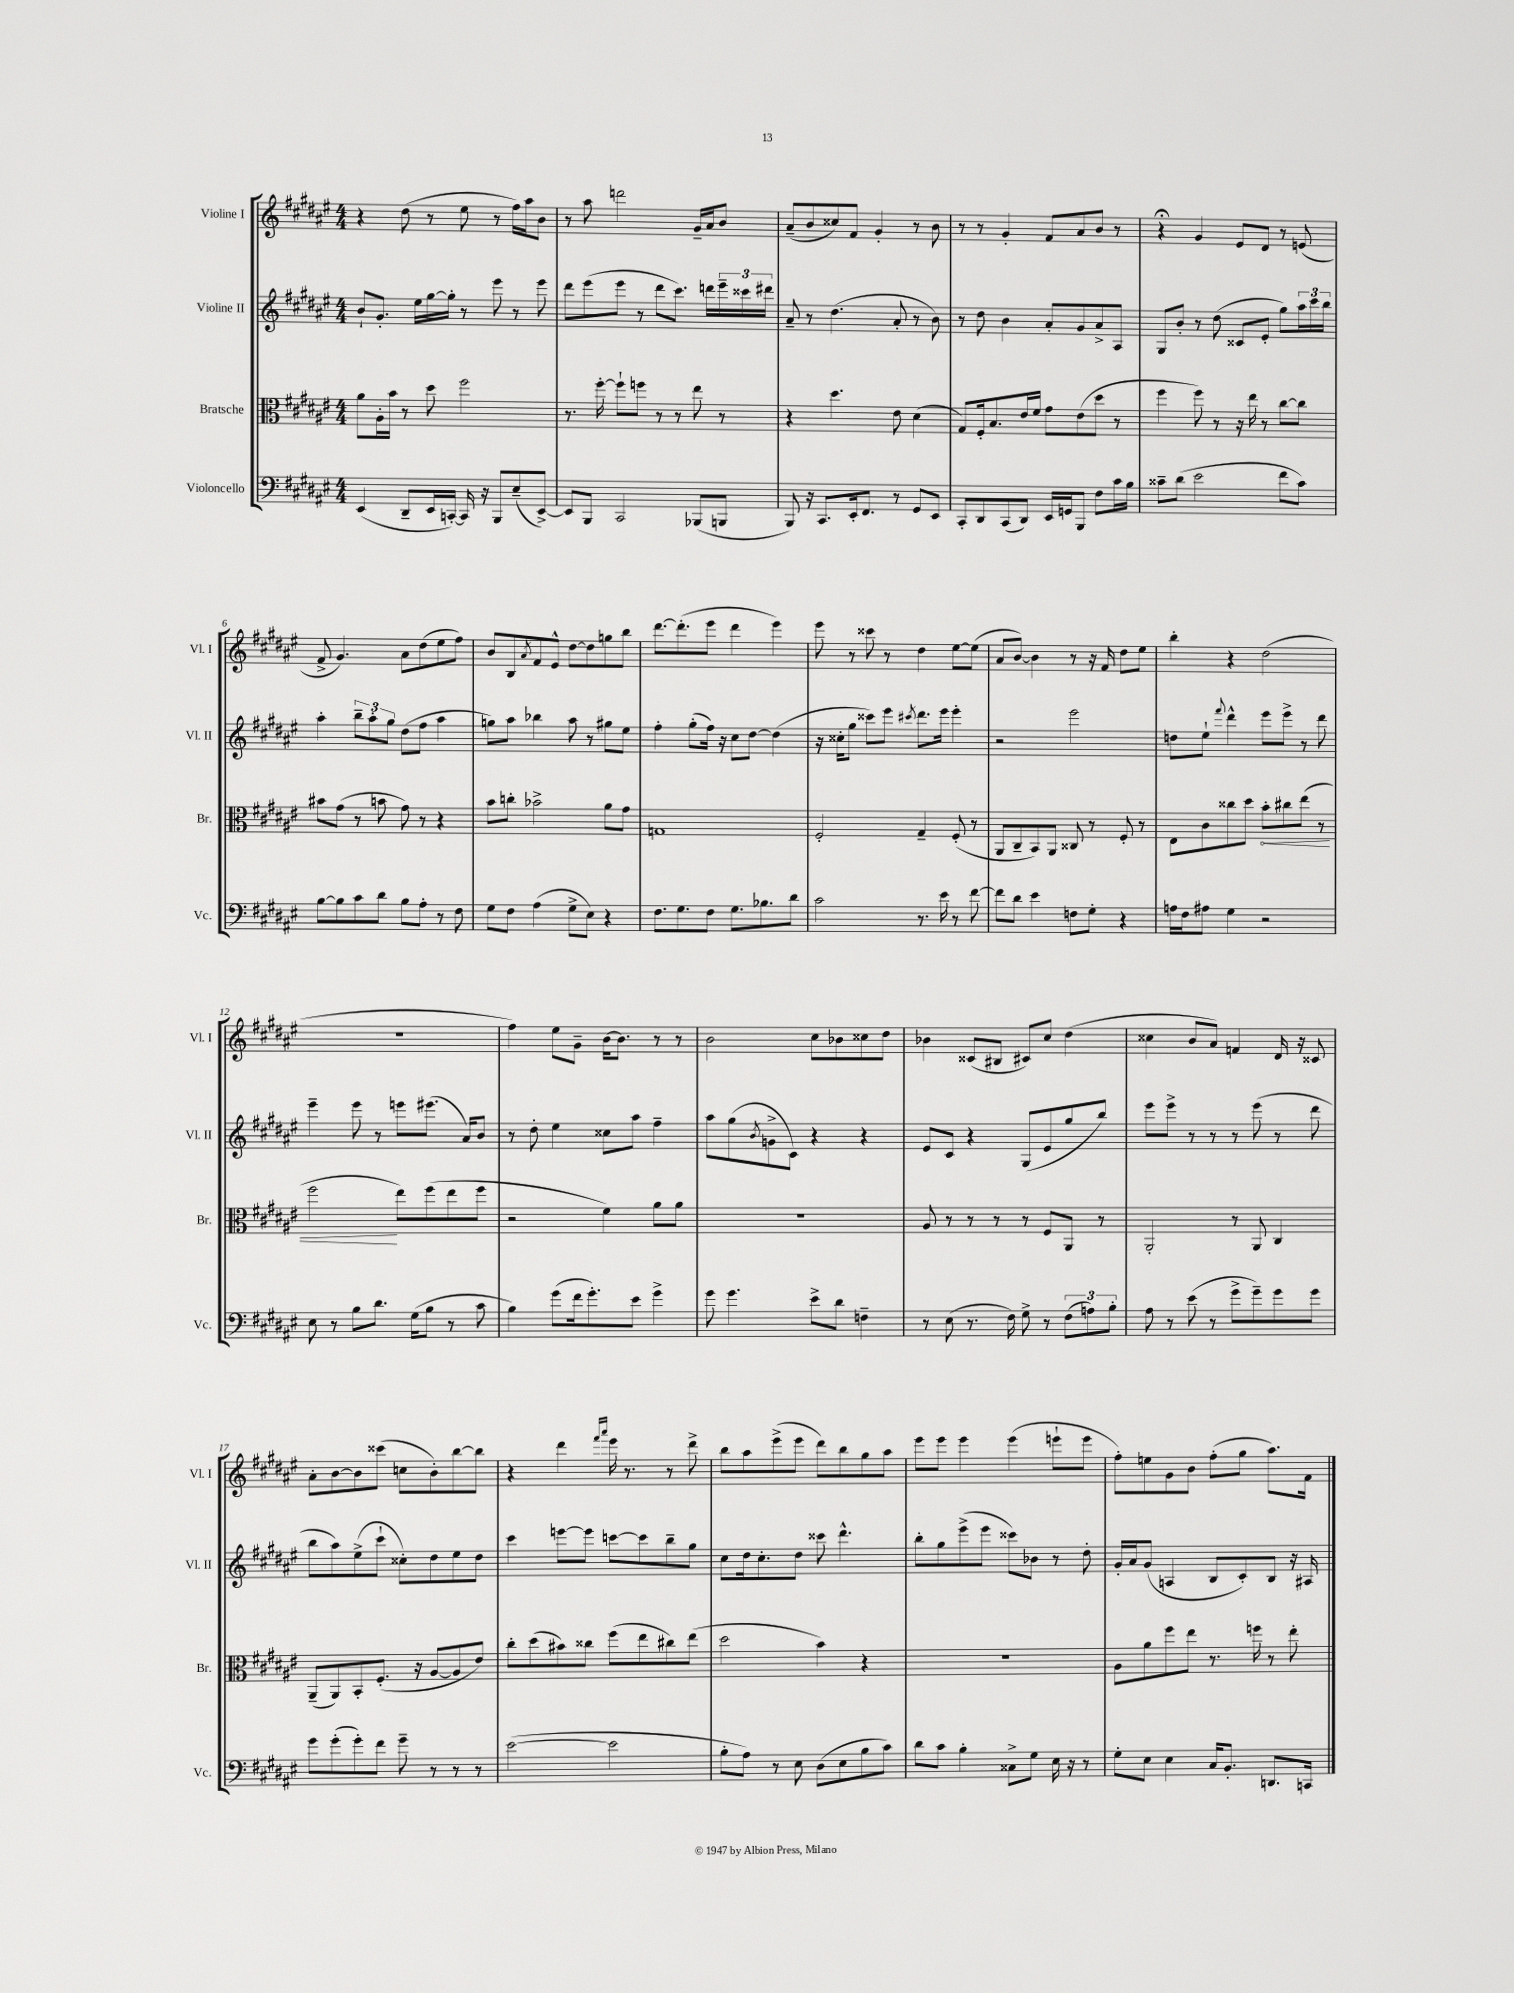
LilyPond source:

<<
\new StaffGroup <<
\new Staff = "s0" \with { instrumentName = "Violine I" shortInstrumentName = "Vl. I" } {
    \clef treble \key fis \major \numericTimeSignature \time 4/4
    r4 dis''8( r8 eis''8 r8 fis''16) ais''16 b'8 |
    r8 ais''8 d'''2 gis'16-- ais'16 b'8 |
    ais'8--( b'8 cisis''8) fis'8 gis'4-. r8 b'8 |
    r8 r8 gis'4-. fis'8 ais'8 b'8 r8 |
    r4\fermata gis'4 eis'8 dis'8 r8 e'8( |
    fis'8-> gis'4.) ais'8 dis''8( eis''8 fis''8) |
    b'8 b8 \acciaccatura { ais'8 } fis'8 eis'8-^ dis''8~ dis''8 g''8 b''8 |
    dis'''8.~ dis'''8.-.( eis'''8 dis'''4 eis'''4) |
    eis'''8 r8 cisis'''8 r8 dis''4 eis''8~ eis''8( |
    ais'8 b'8~) b'4 r8 r16 fis'16 dis''8 eis''8 |
    b''4-. r4 dis''2( |
    r1 |
    fis''4) eis''8 gis'8-- b'16~ b'8. r8 r8 |
    b'2 cis''8 bes'8 cisis''8 dis''8 |
    bes'4 cisis'8( bis8 cis'8) cis''8 dis''4( |
    cisis''4 b'8 ais'8) f'4 dis'16 r16 cisis'8 |
    ais'8-. b'8~ b'8 cisis'''8( c''8 b'8-.) b''8~ b''8 |
    r4 dis'''4 \grace { fis'''16 ais'''16 } eis'''16 r8. r8 dis'''8-> |
    b''8 ais''8 eis'''8->( eis'''8 dis'''8) b''8 gis''8 ais''8 |
    eis'''8 eis'''8 eis'''4 eis'''4( e'''8-! e'''8 |
    fis''8-.) e''8 gis'8 b'8 fis''8-.( gis''8 ais''8.) fis'16 \bar "|." |
}
\new Staff = "s1" \with { instrumentName = "Violine II" shortInstrumentName = "Vl. II" } {
    \clef treble \key fis \major \numericTimeSignature \time 4/4
    b'8-! gis'8.-. eis''16 gis''16~ gis''16-. r8 eis'''8 r8 eis'''8 |
    dis'''8 eis'''8( eis'''8 r8 dis'''8 cis'''8.) d'''16 \tuplet 3/2 { eis'''16-- cisis'''16 dis'''16 } |
    ais'8-- r8 dis''4.( ais'8-. r8 b'8) |
    r8 dis''8 b'4 ais'8-. gis'8 ais'8-> ais8 |
    gis8 b'8-. r8 dis''8( cisis'8 eis'8-. gis''8) \tuplet 3/2 { ais''16 cis'''16 b''16 } |
    ais''4-. \tuplet 3/2 { b''8-- ais''8-. gis''8 } dis''8( fis''8 ais''4 |
    g''8) ais''8 bes''4 ais''8 r8 gis''8 eis''8 |
    fis''4-. gis''8-.( fis''16) r16 cis''8 dis''8~ dis''4( |
    r16 cisis''16-. gis''8 cisis'''8) eis'''8 \acciaccatura { cis'''8 } dis'''8. eis'''16 eis'''4-. |
    r2 eis'''2 |
    d''8 eis''8-! \appoggiatura { fis'''8 } dis'''4-^ eis'''8 eis'''8-> r8 dis'''8 |
    eis'''4-- eis'''8 r8 e'''8 eis'''8.( ais'16) b'8 |
    r8 dis''8-. eis''4 cisis''8 ais''8 fis''4-- |
    ais''8 gis''8( \acciaccatura { b'8 } g'8-> cis'8) r4 r4 |
    eis'8 cis'8 r4 gis8( eis'8 gis''8 b''8) |
    eis'''8 eis'''8-> r8 r8 r8 eis'''8( r8 dis'''8 |
    b''8 ais''8) eis''8->( cis'''8-! cisis''8-.) dis''8 eis''8 dis''8 |
    cis'''4 e'''8~ e'''8 c'''8~ c'''8 b''8-- gis''8 |
    cis''8 dis''16 cis''8.-. dis''8 cisis'''8 dis'''4.-^ |
    b''8-. gis''8 eis'''8->( eis'''8 cisis'''8) bes'8 r8 dis''8-. |
    gis'16-. ais'16 gis'8( a4 b8 cis'8-.) b8 r16 ais16 \bar "|." |
}
\new Staff = "s2" \with { instrumentName = "Bratsche" shortInstrumentName = "Br." } {
    \clef alto \key fis \major \numericTimeSignature \time 4/4
    ais'8 ais16-. b'16 r8 dis''8 fis''2 |
    r8. fis''16~-. fis''8-! f''8 r8 r8 eis''8 r8 |
    r4 dis''4. eis'8 dis'4( |
    gis8) fis16-. b8. eis'16 fis'16 gis'8 eis'8( dis''8 r8 |
    fis''4 fis''8) r8 r16 eis''16 r8 cis''8~ cis''8 |
    bis'8 gis'8( r8 b'8 gis'8) r8 r4 |
    b'8 c''8-. bes'2-> ais'8 gis'8 |
    g1 |
    fis2-. gis4-- fis8-.( r8 |
    ais,8 cis8-- b,8) ais,8 cisis8 r8 fis8-. r8 |
    eis8 cis'8 cisis''8 dis''8 \once \override Hairpin.circled-tip = ##t b'8-.\< cis''8 eis''8( r8 |
    fis''2\! eis''8) fis''8( eis''8 fis''8 |
    r2 fis'4) ais'8 ais'8 |
    R1 |
    ais8 r8 r8 r8 r8 fis8 ais,8 r8 |
    ais,2-. r8 ais,8 cis4 |
    ais,8--( ais,8) b,8-. fis8.-.( r16 ais8~ ais8 eis'8) |
    cis''8-. dis''8( bis'8) cisis''8 fis''8( eis''8 cis''8) eis''8( |
    dis''2 b'4) r4 |
    R1 |
    ais8 ais'8 fis''8 eis''8 r8. f''16 r8 eis''8-. \bar "|." |
}
\new Staff = "s3" \with { instrumentName = "Violoncello" shortInstrumentName = "Vc." } {
    \clef bass \key fis \major \numericTimeSignature \time 4/4
    eis,4( dis,8-- eis,16 c,16~-.) c,16 r16 b,,8 eis8--( eis,8~->) |
    eis,8 b,,8 cis,2 bes,,8( b,,8 |
    b,,8) r16 cis,8. eis,16-. fis,8. r8 gis,8 eis,8 |
    cis,8-. dis,8 cis,8( dis,8) eis,16 g,16 b,,8 fis8 cis'16 b16 |
    cisis'8-- dis'8( eis'2 fis'8 cisis'8) |
    b8~ b8 cis'8 dis'8 b8 ais8-. r8 fis8 |
    gis8 fis8 ais4( gis8-> eis8) r4 |
    fis8. gis8. fis8 gis8. bes8. dis'8 |
    cis'2 r8. eis'16 r8 fis'8~ |
    fis'8 dis'8 eis'4 f8 gis8-. r4 |
    a16 fis16 ais8 gis4 r2 |
    eis8 r8 b8 dis'8. gis16( b8 r8 cis'8 |
    b4) gis'8( fis'16 gis'8.-.) eis'8 gis'4-> |
    gis'8 gis'4. eis'8-> dis'8 f4-- |
    r8 eis8( r8. fis16) gis8-> r8 \tuplet 3/2 { fis8( a8) b8-. } |
    ais8 r8 eis'8( r8 gis'8-> gis'8--) gis'8 gis'8 |
    gis'8 gis'8-.( gis'8-.) fis'8 gis'8-- r8 r8 r8 |
    eis'2~( eis'2 |
    b8-. ais8) r8 eis8 dis8( eis8 b8 cis'8) |
    dis'8 cis'8 b4-. cisis8-> gis8 eis16 r16 r8 |
    gis8-. eis8 eis4 cis16 b,8.-. d,8. c,16 \bar "|." |
}
>>
>>
